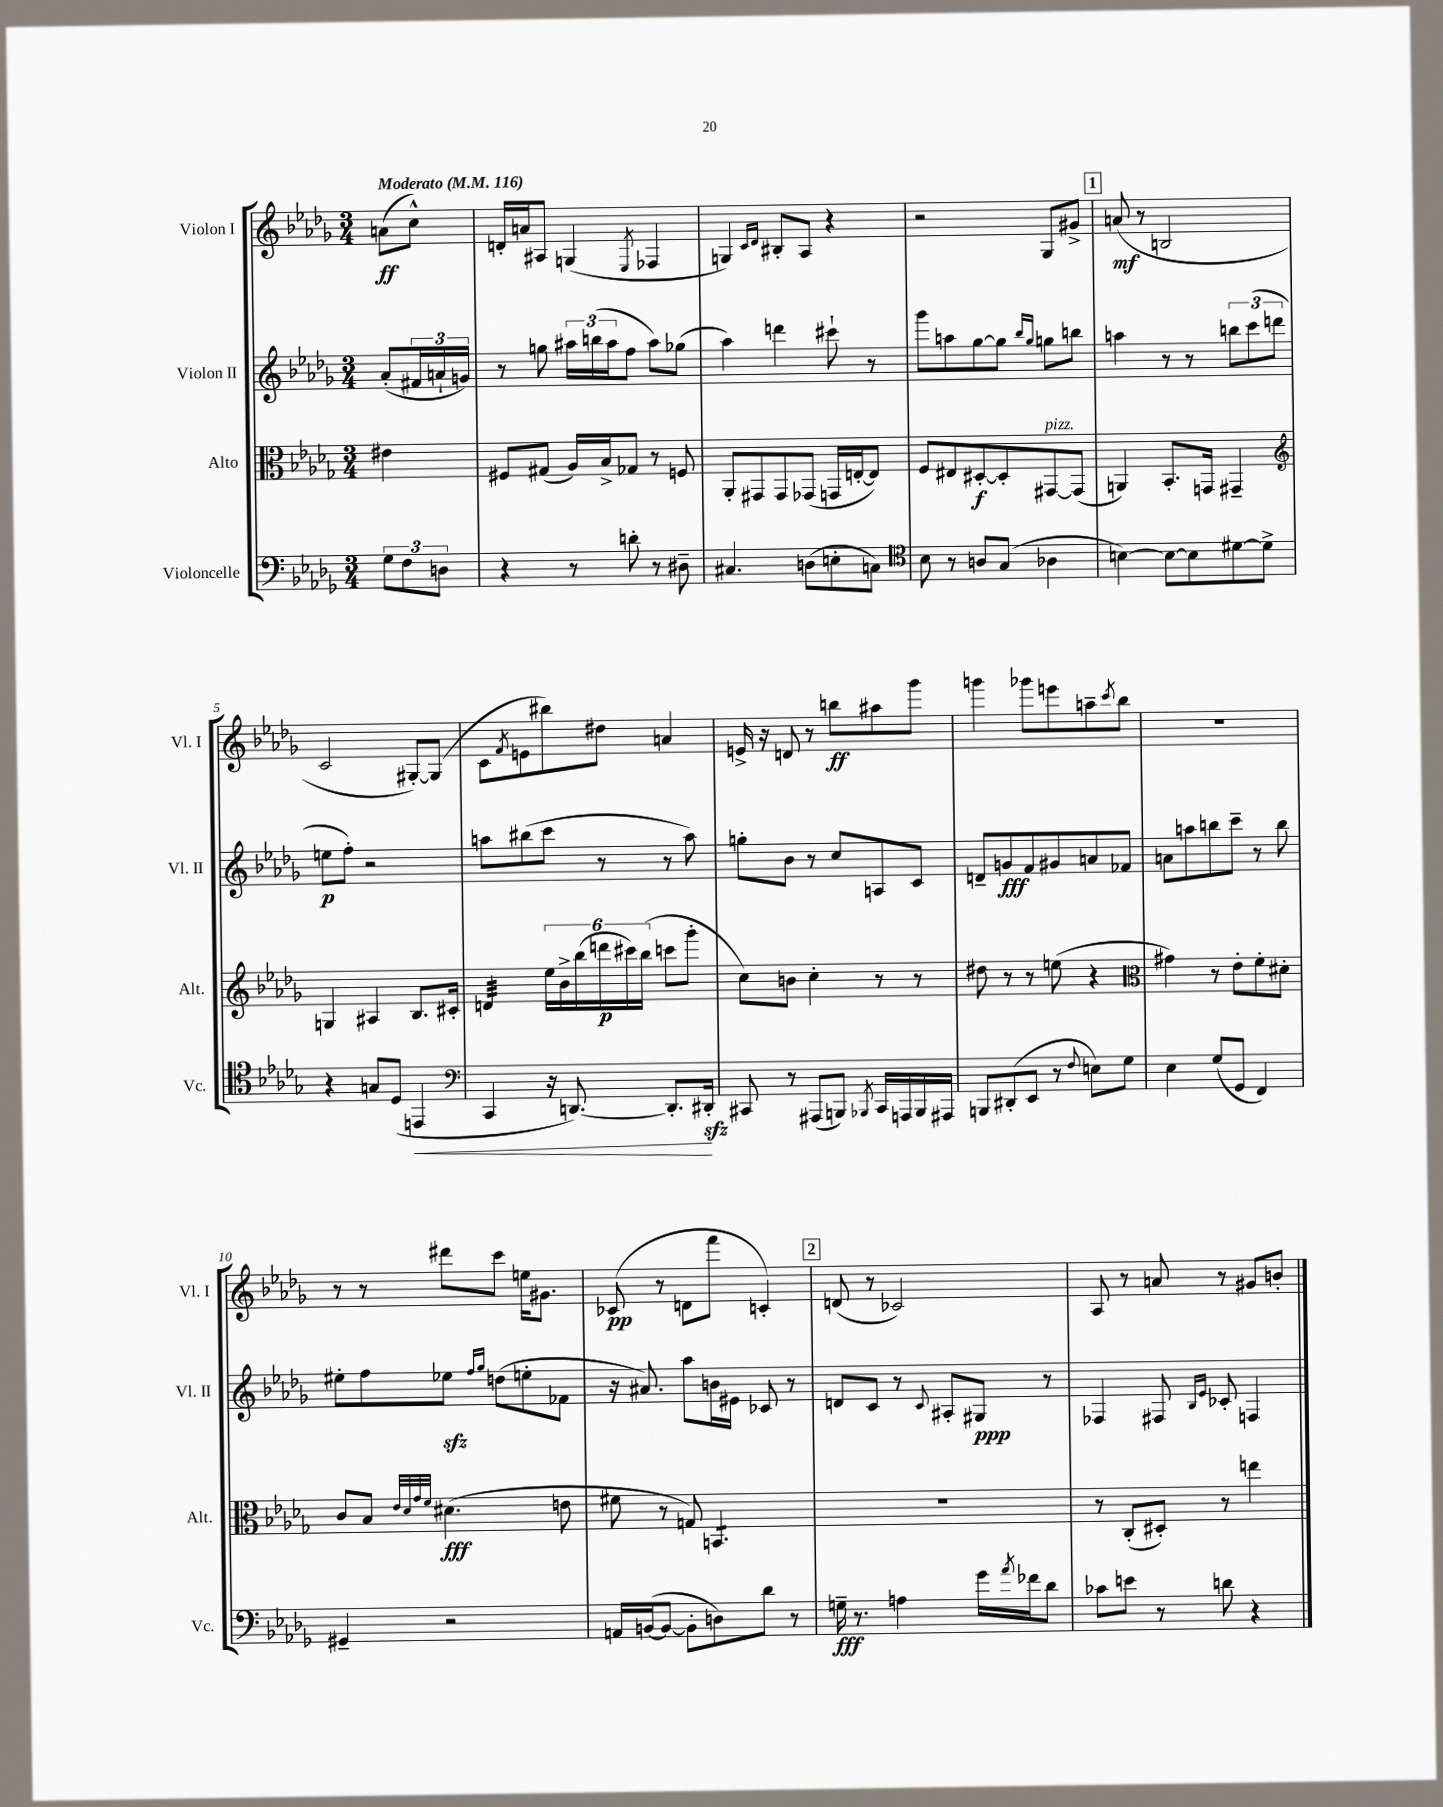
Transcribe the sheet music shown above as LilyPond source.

<<
\new StaffGroup <<
\new Staff = "s0" \with { instrumentName = "Violon I" shortInstrumentName = "Vl. I" } {
    \clef treble \key des \major \numericTimeSignature \time 3/4 \partial 4 \tempo "Moderato" 4 = 116
    a'8\ff( c''8-^) |
    d'16-. a'16 ais8 g4( \acciaccatura { ees8 } fes4 |
    g4) \grace { c'16 des'16 } bis8-. aes8 r4 |
    r2 ges8 gis'8-> |
    \mark \markup { \box "1" } a'8\mf( r8 b2 |
    c'2 gis8~-.) gis8( |
    c'8 \acciaccatura { f'8 } e'8 bis''8) dis''8 a'4 |
    e'16-> r16 d'8 r8 b''8\ff ais''8 ges'''8 |
    g'''4 ges'''8 e'''8 a''8-- \acciaccatura { c'''8 } bes''8 |
    R2. |
    r8 r8 dis'''8 c'''8 e''16 gis'8. |
    ces'8\pp( r8 d'8 f'''8 c'4-.) |
    \mark \markup { \box "2" } d'8( r8 ces'2) |
    aes8 r8 a'8 r8 gis'8 b'8-. \bar "|." |
}
\new Staff = "s1" \with { instrumentName = "Violon II" shortInstrumentName = "Vl. II" } {
    \clef treble \key des \major \numericTimeSignature \time 3/4 \partial 4
    aes'8-.( \tuplet 3/2 { fis'16 a'16-! g'16) } |
    r8 g''8 \tuplet 3/2 { ais''16 b''16( ais''16 } f''8 ais''8) ges''8( |
    aes''4) d'''4 cis'''8-! r8 |
    ges'''8 a''8 ges''8~ ges''8 \grace { bes''16 ges''16 } g''8 b''8 |
    \mark \markup { \box "1" } a''4 r8 r8 \tuplet 3/2 { b''8 c'''8( d'''8 } |
    e''8\p f''8-.) r2 |
    a''8 bis''8( c'''8 r8 r8 a''8) |
    g''8-. bes'8 r8 c''8 a8 c'8 |
    d'8-- g'8\fff f'8 gis'8 a'8 fes'8 |
    a'8 a''8 b''8 c'''8-- r8 b''8 |
    eis''8-. f''8 ees''8\sfz \grace { f''16 ges''16 } d''8( e''8-. fes'8 |
    r16 ais'8.) aes''8 b'16 eis'16 ces'8 r8 |
    \mark \markup { \box "2" } d'8 c'8 r8 \appoggiatura { c'8 } ais8-. gis8\ppp r8 |
    fes4 fis8 \grace { bes16 ees'16 } ces'8-. f4 \bar "|." |
}
\new Staff = "s2" \with { instrumentName = "Alto" shortInstrumentName = "Alt." } {
    \clef alto \key des \major \numericTimeSignature \time 3/4 \partial 4
    eis'4 |
    fis8 gis8( aes16) bes16-> ges8 r8 f8 |
    aes,8-. gis,8 gis,8 ges,8( g,16 e16~-. e8) |
    f8 eis8 dis8~-.\f dis8-. gis,8~^\markup { \italic "pizz." } gis,8( |
    \mark \markup { \box "1" } a,4) bes,8.-. g,16 gis,4-- |
    \clef treble g4 ais4 bes8. cis'16-. |
    d'4:32 \tuplet 6/4 { ees''16 bes'16-> bes''16( d'''16\p cis'''16) bes''16( } c'''8 ges'''8-. |
    c''8) b'8 c''4-. r8 r8 |
    dis''8 r8 r8 e''8( r4 |
    \clef alto gis'4) r8 ees'8-. f'8-. dis'8-. |
    c'8 bes8 \grace { ees'32 des'32 ges'32 f'32 } dis'4.\fff( e'8 |
    fis'8 r8 g8) b,4.:8 |
    \mark \markup { \box "2" } R2. |
    r8 c8-.( dis8-.) r8 e''4 \bar "|." |
}
\new Staff = "s3" \with { instrumentName = "Violoncelle" shortInstrumentName = "Vc." } {
    \clef bass \key des \major \numericTimeSignature \time 3/4 \partial 4
    \tuplet 3/2 { ges8 f8 d8 } |
    r4 r8 d'8-. r8 dis8-- |
    cis4. d8( e8-. c8) |
    \clef tenor bes8 r8 a8 ges8( aes4 |
    \mark \markup { \box "1" } b4~) b8~ b8 dis'8~ dis'8-> |
    r4 g8 des8( e,4\< |
    \clef bass c,4 r16 d,8.~) d,8.-. dis,16-.\sfz\! |
    cis,8 r8 ais,,8( b,,8) \acciaccatura { bes,,8 } cis,16 a,,16 bes,,16 ais,,16 |
    b,,8 dis,8-.( ees,8 r8 \appoggiatura { f8 } e8) ges8 |
    ees4 ges8( ges,8 f,4) |
    gis,4-- r2 |
    a,16 b,16~( b,8~ b,8-. d8) des'8 r8 |
    \mark \markup { \box "2" } g16--\fff r8. a4 ges'16 \acciaccatura { aes'8 } fes'16 des'8 |
    ces'8 e'8 r8 d'8 r4 \bar "|." |
}
>>
>>
